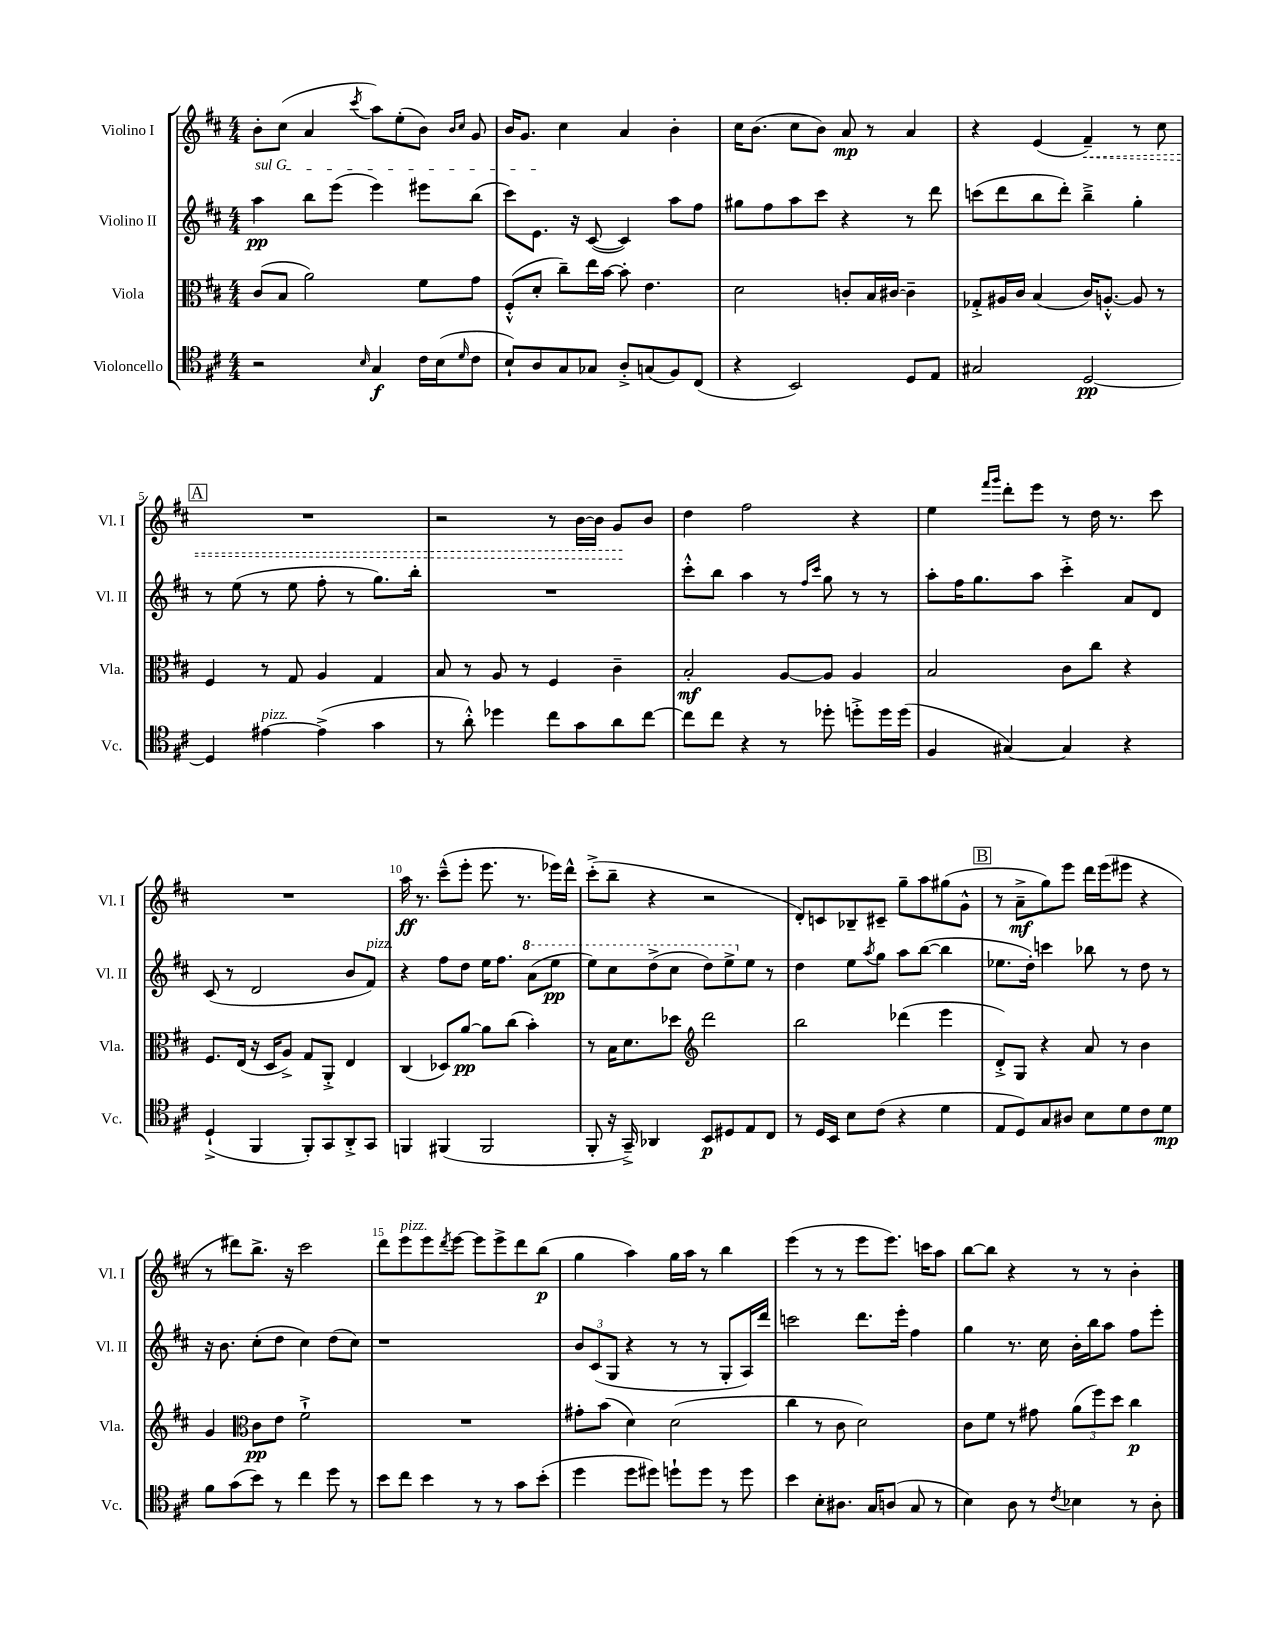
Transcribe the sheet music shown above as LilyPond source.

<<
\new StaffGroup <<
\new Staff = "s0" \with { instrumentName = "Violino I" shortInstrumentName = "Vl. I" } {
    \clef treble \key d \major \numericTimeSignature \time 4/4
    b'8-. cis''8( a'4 \acciaccatura { cis'''8 } a''8) e''8-.( b'8) \grace { b'16 cis''16 } g'8 |
    b'16 g'8. cis''4 a'4 b'4-. |
    cis''16 b'8.( cis''8 b'8) a'8\mp r8 a'4 |
    r4 e'4( \once \override Hairpin.style = #'dashed-line fis'4--\<) r8 cis''8 |
    \mark \markup { \box "A" } R1 |
    r2 r8 b'16~ b'16 g'8\! b'8 |
    d''4 fis''2 r4 |
    e''4 \grace { fis'''16 g'''16 } d'''8-. e'''8 r8 d''16 r8. cis'''8 |
    R1 |
    a''16\ff r8. cis'''8---^( e'''8-. e'''8. r8. ees'''16) d'''16-^ |
    cis'''8-.->( b''8-- r4 r2 |
    d'8-.) c'8 bes8-- cis'8-- g''8-- a''8 gis''8( g'8-^ |
    \mark \markup { \box "B" } r8 a'8--->\mf g''8) e'''8 d'''16 e'''16( eis'''8 r4 |
    r8 dis'''8) b''8.-> r16 cis'''2 |
    d'''8 e'''8^\markup { \italic "pizz." } e'''8 \acciaccatura { d'''8 } e'''8~ e'''8 e'''8-> d'''8 b''8\p( |
    g''4 a''4) g''16 a''16 r8 b''4 |
    e'''4( r8 r8 e'''8 e'''8.) c'''16 a''8 |
    b''8~ b''8 r4 r8 r8 b'4-. \bar "|." |
}
\new Staff = "s1" \with { instrumentName = "Violino II" shortInstrumentName = "Vl. II" } {
    \clef treble \key d \major \numericTimeSignature \time 4/4
    \once \override TextSpanner.bound-details.left.text = \markup { \italic "sul G" } a''4\pp\startTextSpan b''8 e'''8( e'''4) eis'''8 b''8( |
    cis'''8) e'8.\stopTextSpan r16 cis'8~( cis'4) a''8 fis''8 |
    gis''8 fis''8 a''8 cis'''8 r4 r8 d'''8 |
    c'''8( d'''8 b''8 d'''8-.) b''4---> g''4-. |
    \mark \markup { \box "A" } r8 e''8( r8 e''8 fis''8-. r8 g''8.) b''16-. |
    R1 |
    cis'''8-.-^ b''8 a''4 r8 \grace { fis''16 cis'''16 } g''8 r8 r8 |
    a''8-. fis''16 g''8. a''8 cis'''4-.-> a'8 d'8 |
    cis'8( r8 d'2 b'8 fis'8^\markup { \italic "pizz." }) |
    r4 fis''8 d''8 e''16 fis''8. \ottava #1 a''8( e'''8\pp |
    e'''8) cis'''8 d'''8->( cis'''8 d'''8) e'''8-> \ottava #0 e''8 r8 |
    d''4 e''8 \acciaccatura { a''8 } g''8 a''8 b''8~( b''4 |
    \mark \markup { \box "B" } ees''8. d''16-.) c'''4 bes''8 r8 d''8 r8 |
    r16 b'8. cis''8-.( d''8 cis''4) d''8( cis''8) |
    r1 |
    \tuplet 3/2 { b'8 cis'8( g8 } r4 r8 r8 g8-. a16) d'''16 |
    c'''2 d'''8. e'''16-. fis''4 |
    g''4 r8. cis''16 b'16-. b''16 a''8 fis''8 e'''8-. \bar "|." |
}
\new Staff = "s2" \with { instrumentName = "Viola" shortInstrumentName = "Vla." } {
    \clef alto \key d \major \numericTimeSignature \time 4/4
    cis'8( b8 a'2) fis'8 g'8 |
    fis8-.-^( d'8-. cis''8--) e''16 b'16~ b'8-. e'4. |
    d'2 c'8-. b16 cis'16~ cis'4-- |
    ges8-.-> ais16 cis'16 b4( cis'16) a8.~-.-^ a8 r8 |
    \mark \markup { \box "A" } fis4 r8 g8 a4 g4 |
    b8 r8 a8 r8 fis4 cis'4-- |
    b2-.\mf a8~ a8 a4 |
    b2 cis'8 cis''8 r4 |
    fis8. e16( r16 d16 a8->) g8 a,8-.-> e4 |
    cis4( des8) a'8~\pp a'8 cis''8( b'4-.) |
    r8 b16 d'8. des''8 \clef treble d'''2 |
    b''2 des'''4( e'''4 |
    \mark \markup { \box "B" } d'8-.->) g8 r4 a'8 r8 b'4 |
    g'4 \clef alto cis'8\pp e'8 fis'2-!-> |
    R1 |
    gis'8-. b'8( d'4) d'2( |
    cis''4 r8 cis'8 d'2) |
    cis'8 fis'8 r8 gis'8 \tuplet 3/2 { a'8( fis''8) d''8 } cis''4\p \bar "|." |
}
\new Staff = "s3" \with { instrumentName = "Violoncello" shortInstrumentName = "Vc." } {
    \clef tenor \key d \major \numericTimeSignature \time 4/4
    r2 \grace { b16 } g4\f cis'16 b16( \grace { d'16 } cis'8 |
    b8-!) a8 g8 ges8 a8-.-> g8( fis8) cis8( |
    r4 b,2) d8 e8 |
    gis2 d2~\pp |
    \mark \markup { \box "A" } d4 eis'4~^\markup { \italic "pizz." } eis'4->( g'4 |
    r8 a'8-.-^) des''4 cis''8 g'8 a'8 cis''8~ |
    cis''8 cis''8 r4 r8 des''8-. d''8-.-> d''16 d''16( |
    fis4 gis4~) gis4 r4 |
    d4-!->( fis,4 fis,8-.) g,8 a,8-.-> g,8 |
    f,4 fis,4( fis,2 |
    fis,8-. r16 g,16--->) aes,4 b,8\p dis8 e8 cis8 |
    r8 d16 b,16 b8 cis'8( r4 d'4 |
    \mark \markup { \box "B" } e8 d8) g8 ais8 b8 d'8 cis'8 d'8\mp |
    fis'8 g'8( b'8) r8 cis''4 d''8 r8 |
    b'8 cis''8 b'4 r8 r8 g'8 b'8-.( |
    d''4 d''8 dis''8) d''8-! d''8 r8 d''8 |
    b'4 b8-. ais8. g16 a8( g8 r8 |
    b4) a8 r8 \acciaccatura { cis'8 } bes4 r8 a8-. \bar "|." |
}
>>
>>
\layout { \context { \Score \override BarNumber.break-visibility = ##(#f #t #t) barNumberVisibility = #(every-nth-bar-number-visible 5) } }
